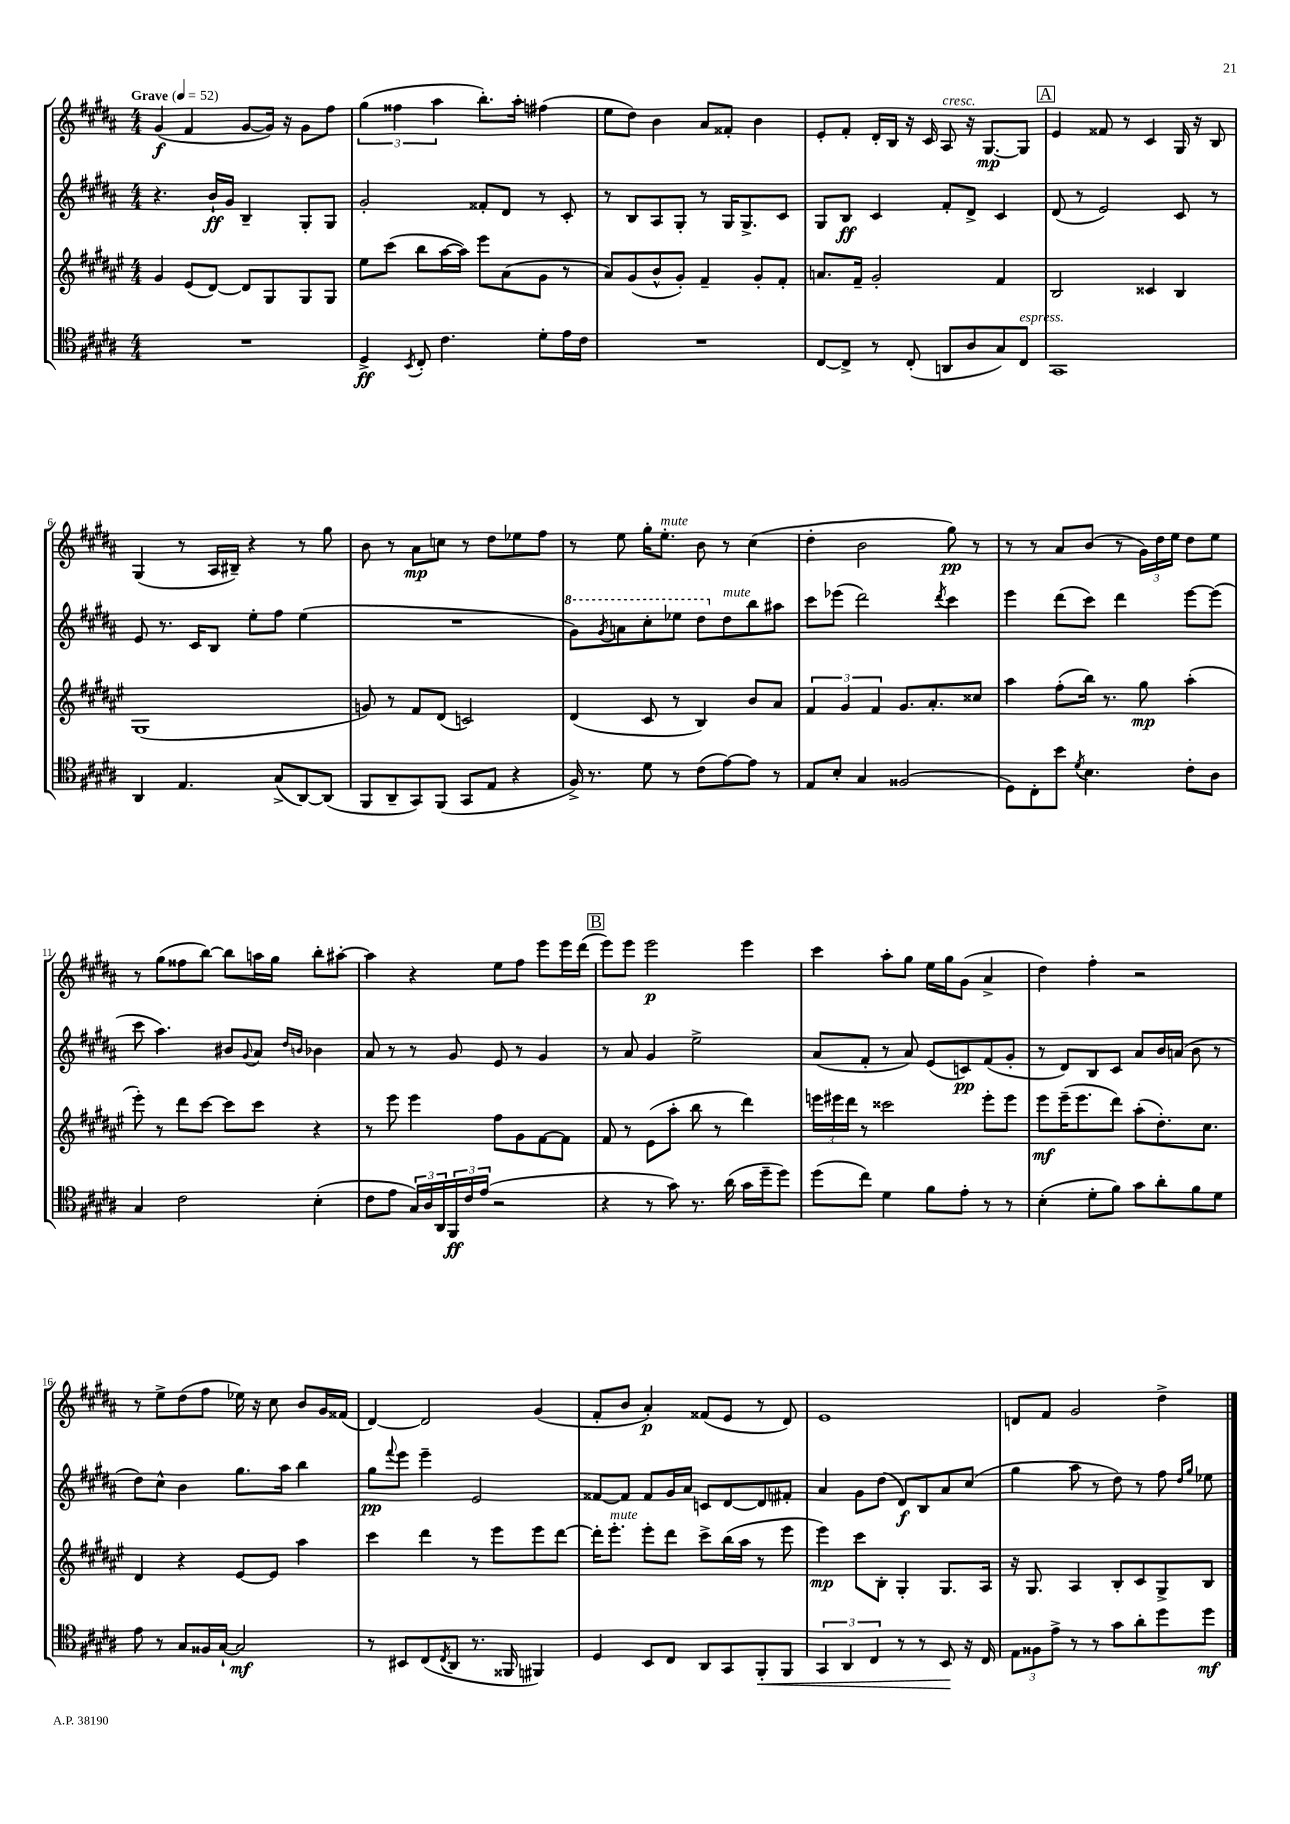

**kern	**dynam	**kern	**dynam	**kern	**dynam	**kern	**dynam
*part4	*part4	*part3	*part3	*part2	*part2	*part1	*part1
*staff4	*staff4	*staff3	*staff3	*staff2	*staff2	*staff1	*staff1
*clefC4	*	*clefG2	*	*clefG2	*	*clefG2	*
*k[f#c#g#d#a#]	*	*k[f#c#g#d#a#e#]	*	*k[f#c#g#d#a#]	*	*k[f#c#g#d#a#]	*
*M4/4	*	*M4/4	*	*M4/4	*	*M4/4	*
*MM52	*	*MM52	*	*MM52	*	*MM52	*
=1	=1	=1	=1	=1	=1	=1	=1
!	!	!	!	!	!	!LO:TX:a:B:t=Grave	!
1r	.	4g#/	.	4.r	.	(4g#/	f
.	.	(8e#/L	.	.	.	4f#/	.
.	.	[8d#/J)	.	16b`/LL	ff	.	.
.	.	.	.	16g#/JJ	.	.	.
.	.	8d#/L]	.	4B~/	.	[8g#/L	.
.	.	8G#/	.	.	.	16g#/Jk])	.
.	.	.	.	.	.	16r	.
.	.	8G#/	.	8G#'/L	.	8g#\L	.
.	.	8G#/J	.	8G#/J	.	8ff#\J	.
=2	=2	=2	=2	=2	=2	=2	=2
4D#^/	ff	8ee#\L	.	2g#'/	.	(6gg#\	.
.	.	(8ccc#\J	.	.	.	.	.
.	.	.	.	.	.	6ff##X\	.
8qBB/	.	.	.	.	.	.	.
8C#'/	.	8bb\L	.	.	.	.	.
.	.	.	.	.	.	6aa#\	.
4.c#\	.	[16aa#\L	.	.	.	.	.
.	.	16aa#\JJ])	.	.	.	.	.
.	.	8eee#\L	.	8f##X'/L	.	8.bb'\L)	.
.	.	(8a#\	.	8d#/J	.	.	.
.	.	.	.	.	.	16aa#'\Jk	.
8d#'\L	.	8g#\J	.	8r	.	(4ff#X\	.
16e\L	.	8r	.	8c#'/	.	.	.
16c#\JJ	.	.	.	.	.	.	.
=3	=3	=3	=3	=3	=3	=3	=3
1r	.	8a#/L)	.	8r	.	8ee\L	.
.	.	(8g#/	.	8B/L	.	8dd#\J)	.
.	.	8b^^/	.	8A#/	.	4b\	.
.	.	8g#'/J)	.	8G#'/J	.	.	.
.	.	4f#~/	.	8r	.	8a#/L	.
.	.	.	.	16G#/KL	.	8f##X'/J	.
.	.	.	.	8.G#^/	.	.	.
.	.	8g#'/L	.	.	.	4b\	.
.	.	8f#'/J	.	8c#/J	.	.	.
=4	=4	=4	=4	=4	=4	=4	=4
[8C#/L	.	8.an/L	.	8G#/L	.	8e'/L	.
8C#^/J]	.	.	.	8B/J	ff	8f#'/J	.
.	.	16f#~/Jk	.	.	.	.	.
8r	.	2g#'/	.	4c#/	.	16d#'/LL	.
.	.	.	.	.	.	16B/JJ	.
(8C#'/	.	.	.	.	.	16r	.
.	.	.	.	.	.	16c#/	.
!	!	!	!	!	!	!LO:TX:a:i:t=cresc.	!
8AAn/L	.	.	.	8f#'/L	.	8A#/	.
8A#/	.	.	.	8d#^/J	.	16r	.
.	.	.	.	.	.	[8.G#/L	mp
8G#/)	.	4f#/	.	4c#/	.	.	.
!LO:TX:a:i:t=espress.	!	!	!	!	!	!	!
8C#/J	.	.	.	.	.	8G#/J]	.
!!LO:REH:place=s1:t=A
=5	=5	=5	=5	=5	=5	=5	=5
1GG#	.	2B/	.	(8d#/	.	4e/	.
.	.	.	.	8r	.	.	.
.	.	.	.	2e/)	.	8f##X/	.
.	.	.	.	.	.	8r	.
.	.	4c##X/	.	.	.	4c#/	.
.	.	4B/	.	8c#/	.	16G#/	.
.	.	.	.	.	.	16r	.
.	.	.	.	8r	.	8B/	.
!!LO:LB:g=z
=6	=6	=6	=6	=6	=6	=6	=6
4AA#/	.	(1G#	.	8e/	.	(4G#/	.
.	.	.	.	8.r	.	.	.
4.E/	.	.	.	.	.	8r	.
.	.	.	.	16c#/KL	.	.	.
.	.	.	.	8B/J	.	16A#/LL	.
.	.	.	.	.	.	16B#X~/JJ)	.
.	.	.	.	8ee'\L	.	4r	.
(8G#^/L	.	.	.	8ff#\J	.	.	.
[8AA#/)	.	.	.	(4ee\	.	8r	.
(8AA#/J]	.	.	.	.	.	8gg#\	.
=7	=7	=7	=7	=7	=7	=7	=7
8FF#/L	.	8gn/)	.	1r	.	8b\	.
8AA#~/	.	8r	.	.	.	8r	.
8GG#/)	.	8f#/L	.	.	.	8a#\L	mp
(8FF#/J	.	(8d#/J	.	.	.	8ccn\J	.
8GG#/L	.	2cn/)	.	.	.	8r	.
8E/J	.	.	.	.	.	8dd#\L	.
4r	.	.	.	.	.	8ee-X\	.
.	.	.	.	.	.	8ff#\J	.
=8	=8	=8	=8	=8	=8	=8	=8
*	*	*	*	*8va	*	*	*
16F#^/)	.	(4d#/	.	8gg#\L)	.	8r	.
8.r	.	.	.	.	.	.	.
.	.	.	.	8qgg#/	.	.	.
.	.	.	.	8aan\	.	8ee\	.
8d#\	.	8c#/	.	8ccc#'\	.	16gg#'\KL	.
!	!	!	!	!	!	!LO:TX:a:i:t=mute	!
.	.	.	.	.	.	8.ee'\J	.
8r	.	8r	.	8eee-X\J	.	.	.
(8c#\L	.	4B/)	.	8ddd#\L	.	8b\	.
*	*	*	*	*X8va	*	*	*
!	!	!	!	!LO:TX:a:i:t=mute	!	!	!
[8e\)	.	.	.	8dd#\	.	8r	.
8e\J]	.	8b/L	.	8bb\	.	(4cc#\	.
8r	.	8a#/J	.	8aa#X\J	.	.	.
=9	=9	=9	=9	=9	=9	=9	=9
8E/L	.	6f#/	.	8ccc#\L	.	4dd#'\	.
8B'/J	.	.	.	(8eee-X\J	.	.	.
.	.	6g#/	.	.	.	.	.
4G#/	.	.	.	2ddd#\)	.	2b\	.
.	.	6f#/	.	.	.	.	.
(2F##X/	.	8.g#/L	.	.	.	.	.
.	.	8.a#'/	.	.	.	.	.
.	.	.	.	8qddd#/	.	.	.
.	.	.	.	4ccc#\	.	8gg#\)	pp
.	.	8cc##X/J	.	.	.	8r	.
=10	=10	=10	=10	=10	=10	=10	=10
8D#\L)	.	4aa#\	.	4eee\	.	8r	.
8C#'\	.	.	.	.	.	8r	.
8b\J	.	(8ff#'\L	.	(8ddd#\L	.	8a#/L	.
8qd#/	.	.	.	.	.	.	.
4.B\	.	16bb\Jk)	.	8ccc#\J)	.	(8b/J	.
.	.	8.r	.	.	.	.	.
.	.	.	.	4ddd#\	.	8r	.
.	.	8gg#\	mp	.	.	24g#\LL)	.
.	.	.	.	.	.	24dd#\	.
.	.	.	.	.	.	24ee\JJ	.
8c#'\L	.	(4aa#'\	.	[8eee\L	.	8dd#\L	.
8A#\J	.	.	.	(8eee\J]	.	8ee\J	.
!!LO:LB:g=z
=11	=11	=11	=11	=11	=11	=11	=11
4G#/	.	8eee#'\)	.	8ccc#\	.	8r	.
.	.	8r	.	4.aa#\)	.	(8gg#\L	.
2c#\	.	8ddd#\L	.	.	.	8ff##X\	.
.	.	[8ccc#\J	.	.	.	[8bb\J)	.
.	.	8ccc#\L]	.	8b#X/L	.	8bb\L]	.
.	.	.	.	8qqg#/	.	.	.
.	.	8ccc#\J	.	8a#/J	.	16aan\L	.
.	.	.	.	.	.	16gg#\JJ	.
.	.	.	.	16qqdd#/LL	.	.	.
.	.	.	.	16qqbn/JJ	.	.	.
(4B'\	.	4r	.	4b-X\	.	8bb'\L	.
.	.	.	.	.	.	[8aa#X'\J	.
=12	=12	=12	=12	=12	=12	=12	=12
8c#\L	.	8r	.	8a#/	.	4aa#\]	.
8e\J	.	8eee#\	.	8r	.	.	.
24G#/LL)	.	4eee#\	.	8r	.	4r	.
24A#/	.	.	.	.	.	.	.
24AA#/	.	.	.	.	.	.	.
24FF#/	ff	.	.	8g#/	.	.	.
24c#/	.	.	.	.	.	.	.
(24e/JJ	.	.	.	.	.	.	.
2r	.	8ff#\L	.	8e/	.	8ee\L	.
.	.	8g#\	.	8r	.	8ff#\J	.
.	.	[8f#\	.	4g#/	.	8eee\L	.
.	.	8f#\J]	.	.	.	16eee\L	.
.	.	.	.	.	.	(16ddd#\JJ	.
!!LO:REH:place=s1:t=B
=13	=13	=13	=13	=13	=13	=13	=13
4r	.	8f#/	.	8r	.	8eee\L)	.
.	.	8r	.	8a#/	.	8eee\J	.
8r	.	(8e#\L	.	4g#/	.	2eee\	p
8g#\)	.	8aa#'\J	.	.	.	.	.
8.r	.	8bb\	.	2ee^\	.	.	.
.	.	8r	.	.	.	.	.
(16a#\	.	.	.	.	.	.	.
16g#\LL	.	4ddd#\)	.	.	.	4eee\	.
16dd#~\J	.	.	.	.	.	.	.
8dd#\J)	.	.	.	.	.	.	.
=14	=14	=14	=14	=14	=14	=14	=14
(8dd#\L	.	24eeen\LL	.	(8a#/L	.	4ccc#\	.
.	.	24eee#X\	.	.	.	.	.
.	.	24ddd#\JJ	.	.	.	.	.
8cc#\J)	.	8r	.	8f#'/J	.	.	.
4d#\	.	2ccc##X\	.	8r	.	8aa#'\L	.
.	.	.	.	8a#/)	.	8gg#\J	.
8f#\L	.	.	.	(8e/L	.	16ee\LL	.
.	.	.	.	.	.	16gg#\J	.
8e'\J	.	.	.	8cn/)	pp	(8g#\J	.
8r	.	8eee#'\L	.	(8f#/	.	4a#^/	.
8r	.	8eee#\J	.	8g#'/J	.	.	.
=15	=15	=15	=15	=15	=15	=15	=15
(4B'\	.	8eee#\L	mf	8r	.	4dd#\)	.
.	.	(16eee#~\K	.	8d#/L)	.	.	.
.	.	8.eee#\	.	.	.	.	.
8d#'\L	.	.	.	8B/	.	4ff#'\	.
8f#\J)	.	8ddd#\J)	.	8c#/J	.	.	.
8g#\L	.	(8aa#'\L	.	8a#/L	.	2r	.
8a#'\	.	8.dd#'\)	.	16b/L	.	.	.
.	.	.	.	(16an/JJ	.	.	.
8f#\	.	.	.	8b\	.	.	.
.	.	8.cc#\J	.	.	.	.	.
8d#\J	.	.	.	8r	.	.	.
!!LO:LB:g=z
=16	=16	=16	=16	=16	=16	=16	=16
8e\	.	4d#/	.	8dd#\L)	.	8r	.
8r	.	.	.	8cc#^^\J	.	8ee^\L	.
8G#/L	.	4r	.	4b\	.	(8dd#\	.
16F##X/L	.	.	.	.	.	8ff#\J	.
[16G#`/JJ	.	.	.	.	.	.	.
2G#/]	mf	[8e#/L	.	8.gg#\L	.	16ee-X\)	.
.	.	.	.	.	.	16r	.
.	.	8e#/J]	.	.	.	8cc#\	.
.	.	.	.	16aa#\Jk	.	.	.
.	.	4aa#\	.	4bb\	.	8b/L	.
.	.	.	.	.	.	16g#/L	.
.	.	.	.	.	.	(16f##X/JJ	.
=17	=17	=17	=17	=17	=17	=17	=17
8r	.	4ccc#\	.	8gg#\L	pp	[4d#/)	.
.	.	.	.	8qqfff#/	.	.	.
8BB#X/L	.	.	.	8eee\J	.	.	.
(8C#/	.	4ddd#\	.	4eee~\	.	2d#/]	.
8qC#/	.	.	.	.	.	.	.
8AA#/J	.	.	.	.	.	.	.
8.r	.	8r	.	2e/	.	.	.
.	.	8eee#\L	.	.	.	.	.
16FF##X/	.	.	.	.	.	.	.
4FF#X/)	.	8eee#\	.	.	.	(4g#/	.
.	.	[8ddd#\J	.	.	.	.	.
=18	=18	=18	=18	=18	=18	=18	=18
4D#/	.	16ddd#'\KL]	.	[8f##X/L	.	8f#'/L	.
!	!	!LO:TX:a:i:t=mute	!	!	!	!	!
.	.	8.eee#'\J	.	.	.	.	.
.	.	.	.	8f##/J]	.	8b/J	.
8BB/L	.	8eee#'\L	.	8f##/L	.	4a#'/)	p
8C#/J	.	8ddd#\J	.	16g#/L	.	.	.
.	.	.	.	16a#/JJ	.	.	.
8AA#/L	.	8ccc#^\L	.	8cn/L	.	(8f##X/L	.
8GG#/	.	(16bb\L	.	[8d#/	.	8e/J	.
.	.	16aa#\JJ	.	.	.	.	.
!	!LO:HP:b	!	!	!	!	!	!
8FF#'/	<	8r	.	8d#/]	.	8r	.
8FF#/J	.	8eee#\	.	8f#X'/J	.	8d#/)	.
=19	=19	=19	=19	=19	=19	=19	=19
6GG#/	.	4eee#\)	mp	4a#/	.	1e	.
6AA#/	.	.	.	.	.	.	.
.	.	8ccc#\L	.	8g#\L	.	.	.
6C#/	.	.	.	.	.	.	.
.	.	8B'\J	.	(8dd#\J	.	.	.
8r	.	4G#'/	.	8d#/L)	f	.	.
8r	.	.	.	8B/	.	.	.
8BB/	.	8.G#/L	.	8a#/	.	.	.
16r	[	.	.	(8cc#/J	.	.	.
16C#/	.	16A#/Jk	.	.	.	.	.
=20	=20	=20	=20	=20	=20	=20	=20
12E\L	.	16r	.	4gg#\	.	8dn/L	.
.	.	8.G#/	.	.	.	.	.
12F##X\	.	.	.	.	.	.	.
.	.	.	.	.	.	8f#/J	.
12e^\J	.	.	.	.	.	.	.
8r	.	4A#/	.	8aa#\	.	2g#/	.
8r	.	.	.	8r	.	.	.
8g#\L	.	8B'/L	.	8dd#\)	.	.	.
8a#'\	.	8c#/	.	8r	.	.	.
8dd#\	.	8G#^/	.	8ff#\	.	4dd#^\	.
.	.	.	.	16qqdd#/LL	.	.	.
.	.	.	.	16qqgg#/JJ	.	.	.
8dd#\J	mf	8B/J	.	8ee-X\	.	.	.
==	==	==	==	==	==	==	==
*-	*-	*-	*-	*-	*-	*-	*-
